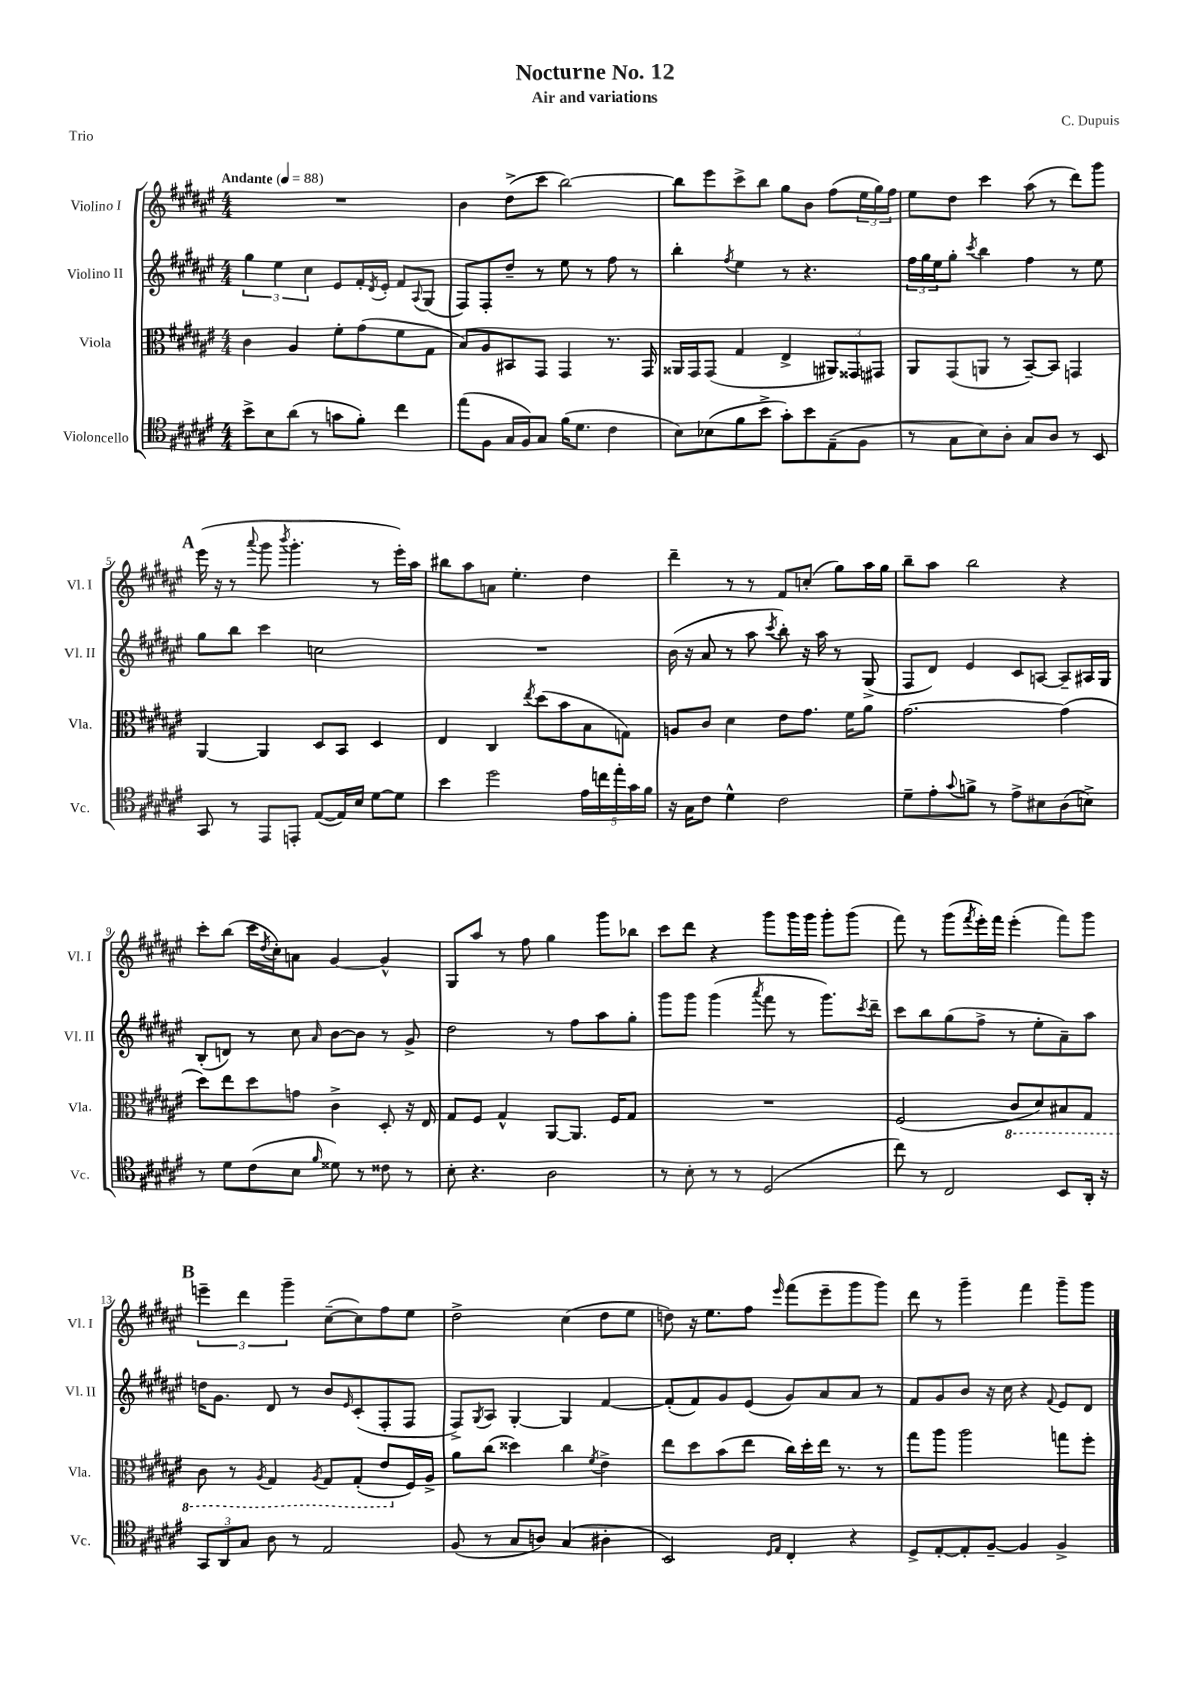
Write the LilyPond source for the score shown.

\header { title = "Nocturne No. 12" composer = "C. Dupuis" subtitle = "Air and variations" piece = "Trio" }
<<
\new StaffGroup <<
\new Staff = "s0" \with { instrumentName = "Violino I" shortInstrumentName = "Vl. I" } {
    \clef treble \key fis \major \numericTimeSignature \time 4/4 \tempo "Andante" 4 = 88
    R1 |
    b'4 dis''8->( cis'''8 b''2~) |
    b''8 eis'''8 cis'''8-> b''8 gis''8 b'8 fis''8( \tuplet 3/2 { eis''16 gis''16) fis''16 } |
    eis''8 dis''8 cis'''4 ais''8( r8 dis'''8) gis'''8 |
    \mark \markup { \bold "A" } eis'''16( r16 r8 \appoggiatura { ais'''8 } gis'''8 \acciaccatura { b'''8 } gis'''4.-. r8 eis'''16-.) ais''16 |
    bis''8 ais''8 a'8 eis''4.-. dis''4 |
    dis'''4-- r8 r8 fis'8 c''8-.( gis''8) ais''16 gis''16 |
    b''8-- ais''8 b''2 r4 |
    cis'''8-. b''8( cis'''16 \acciaccatura { dis''8 } cis''16-.) a'8 gis'4~ gis'4-^ |
    gis8 ais''8 r8 fis''8 gis''4 gis'''8 bes''8 |
    cis'''8 dis'''8 r4 gis'''8 gis'''16 gis'''16 gis'''8-. gis'''8( |
    fis'''8) r8 gis'''8( \acciaccatura { fis'''8 } eis'''16-.) fis'''16 eis'''4-.( fis'''8) gis'''8 |
    \mark \markup { \bold "B" } \tuplet 3/2 { e'''4-- dis'''4 gis'''4-- } cis''8~--( cis''8) fis''8 eis''8 |
    dis''2-> cis''4( dis''8 eis''8 |
    d''8) r16 eis''8. fis''8 \grace { eis'''16 } fis'''8( eis'''8-- gis'''8 gis'''8) |
    dis'''8 r8 gis'''4-- fis'''4 gis'''8-- gis'''8 \bar "|." |
}
\new Staff = "s1" \with { instrumentName = "Violino II" shortInstrumentName = "Vl. II" } {
    \clef treble \key fis \major \numericTimeSignature \time 4/4
    \tuplet 3/2 { gis''4 eis''4 cis''4 } eis'8 fis'16-. \acciaccatura { dis'8 } eis'16-. fis'8 \appoggiatura { ais8 } gis8( |
    fis8) fis8-. dis''8-- r8 eis''8 r8 fis''8 r8 |
    b''4-. \acciaccatura { fis''8 } eis''4 r8 r4. |
    \tuplet 3/2 { fis''16 gis''16 eis''16 } gis''8-. \acciaccatura { cis'''8 } b''4 fis''4 r8 eis''8 |
    \mark \markup { \bold "A" } gis''8 b''8 cis'''4 c''2 |
    R1 |
    b'16( r16 ais'8 r8 ais''8 \acciaccatura { cis'''8 } b''8-.) r16 ais''16 r8 gis8->( |
    fis8 dis'8) eis'4 cis'8 a8~ a8-- ais16 gis16 |
    b8-.( d'8) r8 cis''8 \grace { ais'16 } b'8~ b'8 r8 gis'8-> |
    dis''2 r8 fis''8 ais''8 gis''8-. |
    gis'''8 gis'''8 gis'''4( \acciaccatura { ais'''8 } fis'''8 r8 gis'''8.) \acciaccatura { cis'''8 } dis'''16-- |
    cis'''8 b''8 gis''8( fis''8-> r8 eis''8-. ais'8--) ais''8 |
    \mark \markup { \bold "B" } d''16 gis'8. dis'8 r8 b'8 \grace { eis'16 } cis'8-.( fis8-. fis8 |
    fis8->) \acciaccatura { gis8 } ais8 gis4~-. gis4 fis'4~ |
    fis'8-.( fis'8) gis'8 eis'8( gis'8) ais'8 ais'8 r8 |
    fis'8 gis'8 b'8 r16 cis''16 r4 \appoggiatura { fis'8 } eis'8 dis'8 \bar "|." |
}
\new Staff = "s2" \with { instrumentName = "Viola" shortInstrumentName = "Vla." } {
    \clef alto \key fis \major \numericTimeSignature \time 4/4
    cis'4 ais4 fis'8-. gis'8( fis'8 gis8 |
    b8) ais8 bis,8 gis,8 gis,4 r8. gis,16 |
    aisis,16 gis,16 gis,8( gis4 eis4-> \tuplet 3/2 { ais,8) gisis,8 gis,8 } |
    ais,8 gis,8( a,8 r8 b,8~--) b,8 g,4 |
    \mark \markup { \bold "A" } ais,4~ ais,4 dis8 b,8 dis4 |
    eis4 cis4 \acciaccatura { eis''8 } dis''8( b'8 b8 g8) |
    a8 cis'8 dis'4 eis'8 gis'8. fis'16 ais'8 |
    gis'2.~ gis'4( |
    dis''8) eis''8 dis''8 g'8 cis'4-> dis8-. r16 eis16 |
    gis8 fis8 gis4-^ ais,8~ ais,8. fis16 gis8 |
    R1 |
    fis2( \ottava #-1 cis8 dis8) bis,8 gis,8 |
    \mark \markup { \bold "B" } cis8 r8 \acciaccatura { ais,8 } gis,4 \acciaccatura { ais,8 } gis,8 gis,8-.( eis8 \ottava #0 fis16) ais16-> |
    ais'8 cis''8( disis''4) cis''4 \acciaccatura { fis'8 } eis'4-> |
    eis''8 dis''8 b'8( eis''8 cis''16) dis''16-. eis''16 r8. r8 |
    gis''8 ais''8 ais''2 g''8 fis''8-. \bar "|." |
}
\new Staff = "s3" \with { instrumentName = "Violoncello" shortInstrumentName = "Vc." } {
    \clef tenor \key fis \major \numericTimeSignature \time 4/4
    b'8-> b8 ais'8( r8 g'8 fis'8-.) cis''4 |
    eis''8( fis8 gis16 fis16) gis8 fis'16( dis'8. cis'4 |
    b8) bes8( fis'8 b'8-> gis'8-.) b'8 eis8--( fis8 |
    r8 gis8 b8) ais8-. gis8 ais8 r8 b,8 |
    \mark \markup { \bold "A" } gis,8 r8 eis,8 e,8-. eis8~( eis16) b16 dis'8~ dis'8 |
    b'4 dis''2 \tuplet 5/4 { eis'16 c''16 eis''16-. gis'16 fis'16 } |
    r16 gis16 cis'8 dis'4-^ cis'2 |
    dis'8-- eis'8-. \appoggiatura { gis'8 } f'8-> r8 eis'8-> bis8 ais8( b8->) |
    r8 dis'8 cis'8( b8 \grace { fis'16 } disis'8) r8 cisis'8 r8 |
    b8-. r4. ais2 |
    r8 b8-. r8 r8 dis2( |
    cis''8) r8 cis2 b,8 ais,16-. r16 |
    \mark \markup { \bold "B" } \tuplet 3/2 { gis,8 ais,8 gis8 } ais8 r8 eis2 |
    fis8( r8 gis8 a8) gis4( ais4-. |
    b,2) \grace { dis16 eis16 } cis4-. r4 |
    dis8-> eis8~-. eis8-. fis8~-- fis4 fis4-> \bar "|." |
}
>>
>>
